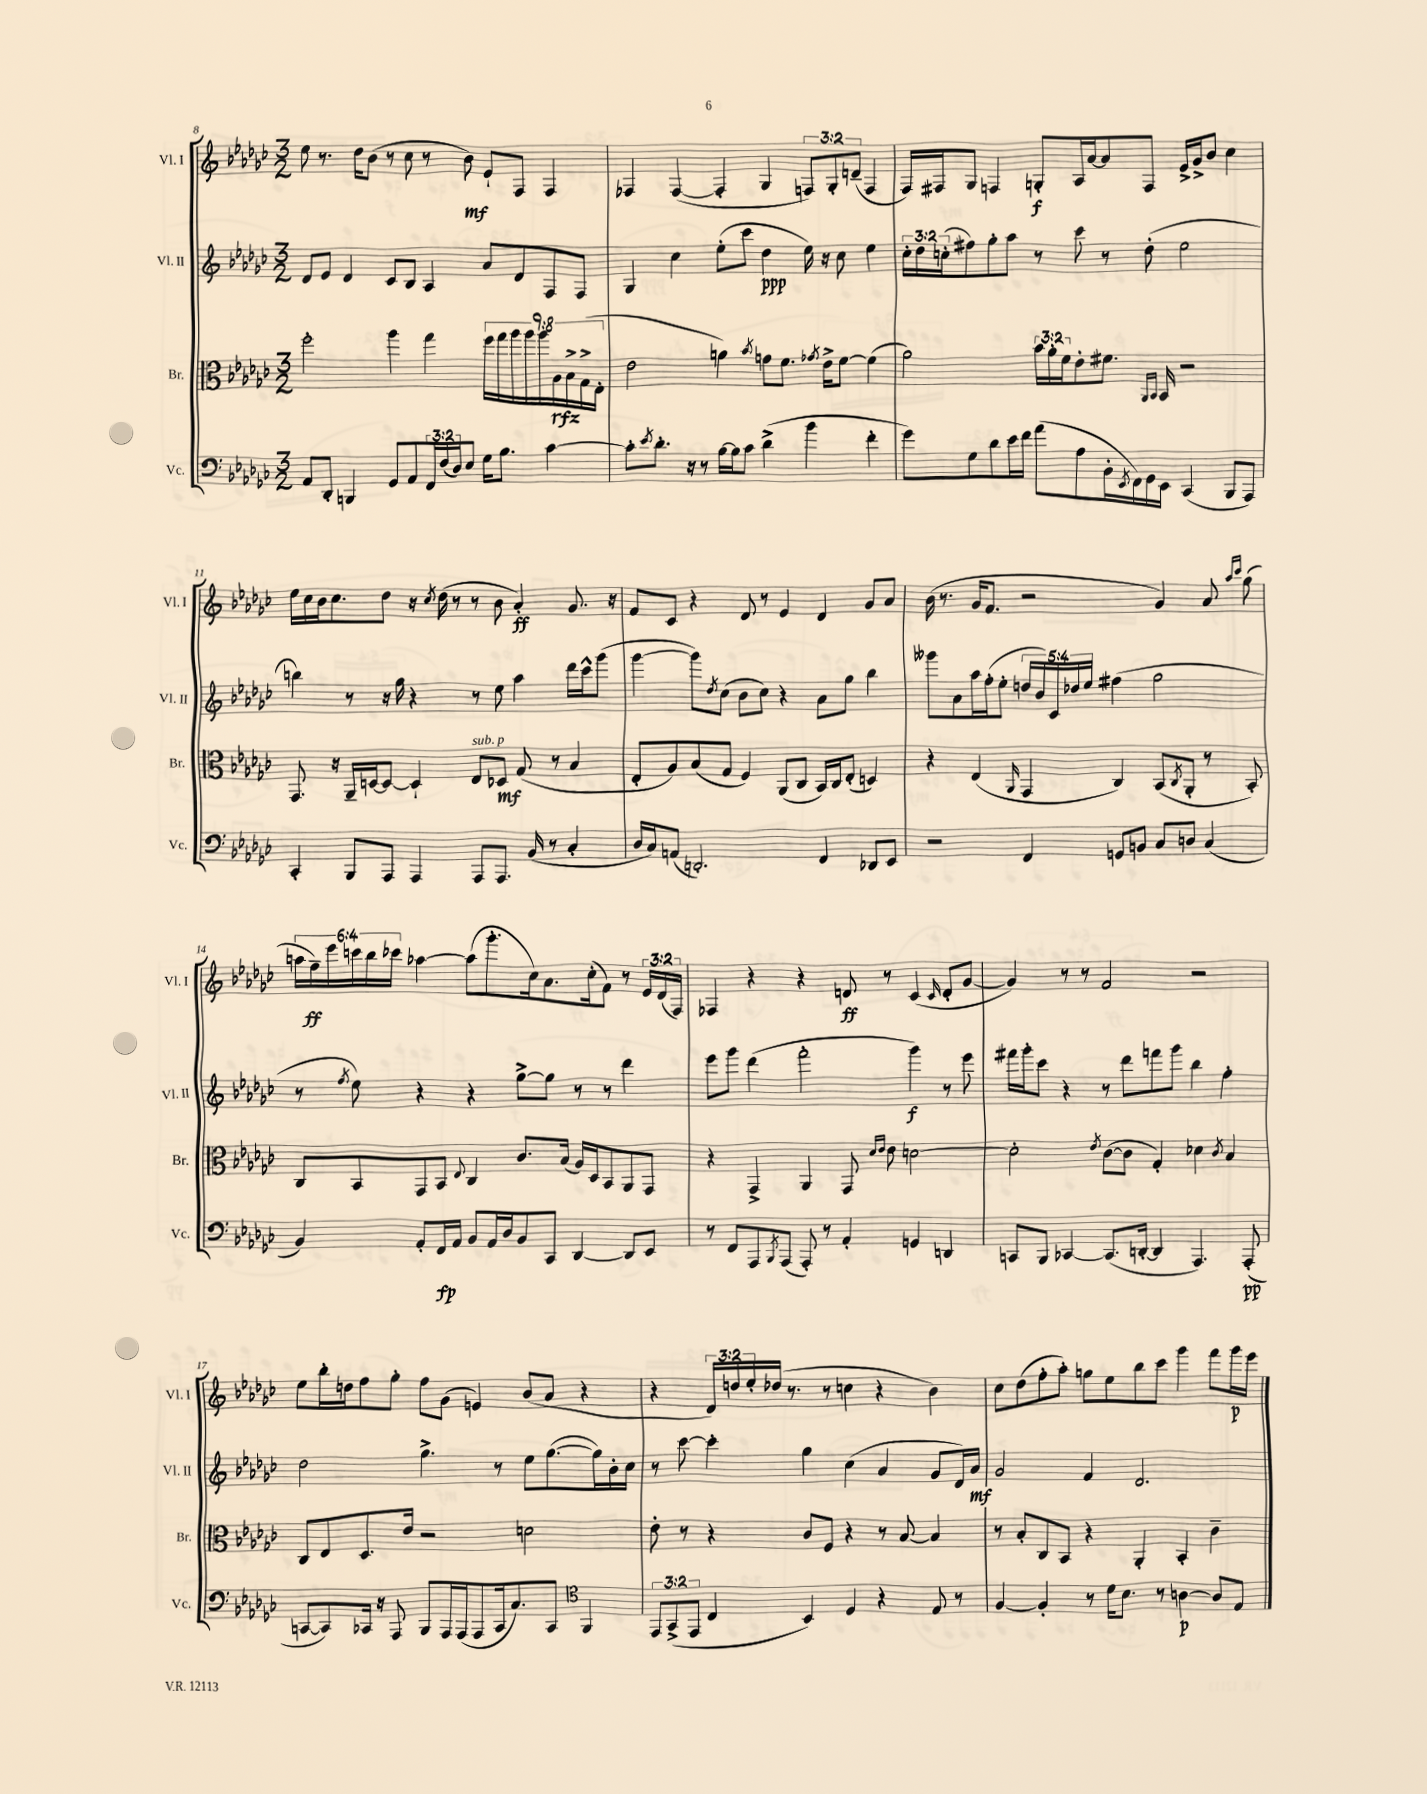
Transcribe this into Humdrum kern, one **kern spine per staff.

**kern	**kern	**kern	**kern
*staff4	*staff3	*staff2	*staff1
*clefF4	*clefC3	*clefG2	*clefG2
*k[b-e-a-d-g-c-]	*k[b-e-a-d-g-c-]	*k[b-e-a-d-g-c-]	*k[b-e-a-d-g-c-]
*M3/2	*M3/2	*M3/2	*M3/2
8AA-	2ff'	8d-	8ee-
8DD-'	.	8e-	8.r
4BBB	.	4d-	.
.	.	.	16dd-
.	.	.	(8b-
8GG-	4aa-	8c-	8r
8AA-	.	8B-	8cc-
24FF	4gg-	4A-	8r
(24F	.	.	.
24D-)	.	.	.
8E-	.	.	8b-)
16G-	18ff	8a-	8e-`
.	18gg-	.	.
8.B-	.	.	.
.	18aa-	.	.
.	.	8d-	8F
.	18aa-	.	.
.	18aa-	.	.
[4c-	.	8F	4F
.	18A-	.	.
.	18B-^	.	.
.	.	8F	.
.	(18G-^	.	.
.	18E-'	.	.
=	=	=	=
8c-']	2e-	4G-	4F-
8qe-	.	.	.
8.d-'	.	.	.
.	.	4cc-	([4F-
16r	.	.	.
8r	.	.	.
[16B-	4a)	(8ee-'	4F-']
16B-]	.	.	.
8c-	.	8ccc-	.
.	8qb-	.	.
(4d-^	8g	4dd-	4G-
.	8.f	.	.
4b-	.	16ee-)	12F)
.	8qg-	.	.
.	16e-^	16r	.
.	.	.	12G-'
.	[8f	8cc-	.
.	.	.	(12d~
4f'	(4f]	4ee-	4F
=	=	=	=
8g-)	2a-)	24cc-'	16F)
.	.	24dd-	.
.	.	.	16F#
.	.	(24cc'	.
8G-	.	8ff#)	8G-
8d-	.	8gg-'	4F
16e-	.	8aa-	.
16f	.	.	.
(8a-	24b-	8r	8G'
.	24a-'	.	.
.	24f	.	.
8A-	8e-'	8ccc-	16A-
.	.	.	[16a-
16BB-'	8.f#	8r	8a-]
8qEE-	.	.	.
16FF)	.	.	.
16GG-	.	(8dd-'	8F
.	16qqAA-	.	.
.	16qqBB-	.	.
16EE-	16BB-	.	.
(4CC-	2r	2ee-	16e-^
.	.	.	16g-^
.	.	.	8b-
8BBB-	.	.	4cc-
8AAA-)	.	.	.
=	=	=	=
4CC-'	8.GG-	4bb)	16ee-
.	.	.	16cc-
.	.	.	16b-
.	16r	.	8.cc-
8BBB-	16AA-~	8r	.
.	[16D	.	.
8AAA-	8D_	16r	8dd-
.	.	16gg-	.
4AAA-	4D`]	4r	16r
.	.	.	8qcc-
.	.	.	(16dd-
.	.	.	8r
8AAA-	8E-	8r	8r
8.AAA-	8D-	8ee-	8b-
.	(8G-	4aa-	4a-')
(16BB-	.	.	.
8r	8r	.	.
4C-'	4B-	16ddd-	8.g-
.	.	16ccc-^^	.
.	.	(8ggg-	.
.	.	.	16r
=	=	=	=
16D-	8E-'	[4ggg-	8f
16C-)	.	.	.
(8AA	8A-)	.	8c-
2.DD')	(8B-	8ggg-])	4r
.	.	8qdd-	.
.	8G-	(8cc-	.
.	4F)	8b-	8d-
.	.	8cc-)	8r
.	(8AA-	4r	4e-
.	8C-	.	.
4FF	16BB-)	8a-	4d-
.	16C-	.	.
.	(8E-'	8gg-	.
8DD-	4D)	4bb-	8g-
8EE-	.	.	8a-
=	=	=	=
2r	4r	8ggg--	(16b-
.	.	.	8.r
.	.	8a-	.
.	(4E-	16aa-	16g-
.	.	(16ff'	8.f
.	.	8ee-'	.
.	16qqAA-	.	.
4FF	4GG-	20dd	2r
.	.	20b-)	.
.	.	20c-	.
.	.	20dd-	.
.	.	20ee-	.
8GG	4C-)	(4ff#	.
8BB	.	.	.
8C-	(8BB-	2gg-	4g-)
.	8qC-	.	.
8D	8AA-'	.	.
(4C-	8r	.	8a-
.	.	.	16qqaa-
.	.	.	16qqccc-
.	8BB-')	.	(8gg-
=	=	=	=
4BB-)	8C-	8r	24aa
.	.	.	24ff~)
.	.	.	24eee-
.	.	8qff	.
.	8BB-	8ee-)	24ccc
.	.	.	24bb-
.	.	.	24ccc-
8AA-'	8GG-	4r	[4aa-
16FF	8BB-	.	.
16AA-	.	.	.
.	8qqE-	.	.
8BB-	4C-	4r	(8aa-]
16AA-	.	.	8.ggg-'
16D-	.	.	.
8BB-	8.c-	[8gg-^	.
.	.	.	16cc-)
8CC-	.	8gg-]	8.a-
.	(16B-	.	.
[4DD-	16A-)	8r	.
.	16D-	.	(16cc-'
.	8BB-	8r	8f)
8DD-]	8AA-	4ddd-	8r
8EE-	8GG-	.	24e-
.	.	.	(24d-
.	.	.	24F)
=	=	=	=
8r	4r	8eee-	4F-
8FF	.	8ggg-	.
8AAA-	4GG-^	(4ddd-	4r
8qBBB-	.	.	.
(8AAA-	.	.	.
8AAA-')	4AA-	2fff'	4r
8r	.	.	.
4AA-'	8GG-	.	8d
.	16qqd-	.	.
.	16qqe-	.	.
.	8e-	.	8r
4GG	[2d	4ggg-)	(4c-
.	.	.	16qqc-
4DD	.	8r	8d'
.	.	8eee-	[8g-
=	=	=	=
8CC	2d']	16fff#	4g-])
.	.	16ggg-'	.
8BBB-	.	8ccc-	.
[4CC-	.	4r	8r
.	.	.	8r
.	8qe-	.	.
(8.CC-]	([8c-	8r	2f
.	8c-]	8ddd-	.
[16DD'	.	.	.
4DD]	4G-')	8fff	.
.	.	8ggg-	.
4.AAA-)	4d-	4bb-	2r
.	8qc-	.	.
.	4B-	4ff'	.
(8AAA-'	.	.	.
=	=	=	=
[8CC	8C-	2dd-	8ee-
8CC])	8E-	.	16bb-'
.	.	.	16dd
16CC-	8.D-	.	8ff
16r	.	.	.
8AAA-	.	.	8gg-'
.	16e-	.	.
8BBB-	2r	4.gg-^	8ff
16AAA-	.	.	(8g-
(16AAA-	.	.	.
8AAA-	.	.	4e)
16CC-	.	8r	.
8.C-)	.	.	.
.	2d	8ee-	(8b-
8CC-	.	([8.gg-	8a-
*clefC4	*	*	*
4FF	.	.	4r
.	.	16gg-])	.
.	.	16b-'	.
.	.	16cc-	.
=	=	=	=
12EE-	8e-'	8r	4r
(12GG-^	.	.	.
.	8r	[8ccc-	.
12EE-	.	.	.
4C-	4r	4ccc-']	24d-)
.	.	.	24dd
.	.	.	24ee-'
.	.	.	(16dd-
.	.	.	8.r
4BB-)	8c-	4gg-	.
.	8F	.	8r
4D-	4r	(4cc-	4cc
4r	8r	4a-	4r
.	[8B-	.	.
8E-	4B-]	8g-	4b-)
8r	.	16d-)	.
.	.	16a-	.
=	=	=	=
[4F	8r	2g-	8cc-
.	8B-'	.	(8dd-
4F']	8C-	.	8ff'
.	8BB-	.	8aa-')
8r	4r	4f	8gg
16d-	.	.	8ee-
8.B-	.	.	.
.	4AA-'	2.d-	8bb-
8r	.	.	8ccc-
[4A	4BB-'	.	4ggg-
8A]	4c-~	.	8fff
8E-	.	.	16ggg-
.	.	.	16eee-
==	==	==	==
*-	*-	*-	*-
